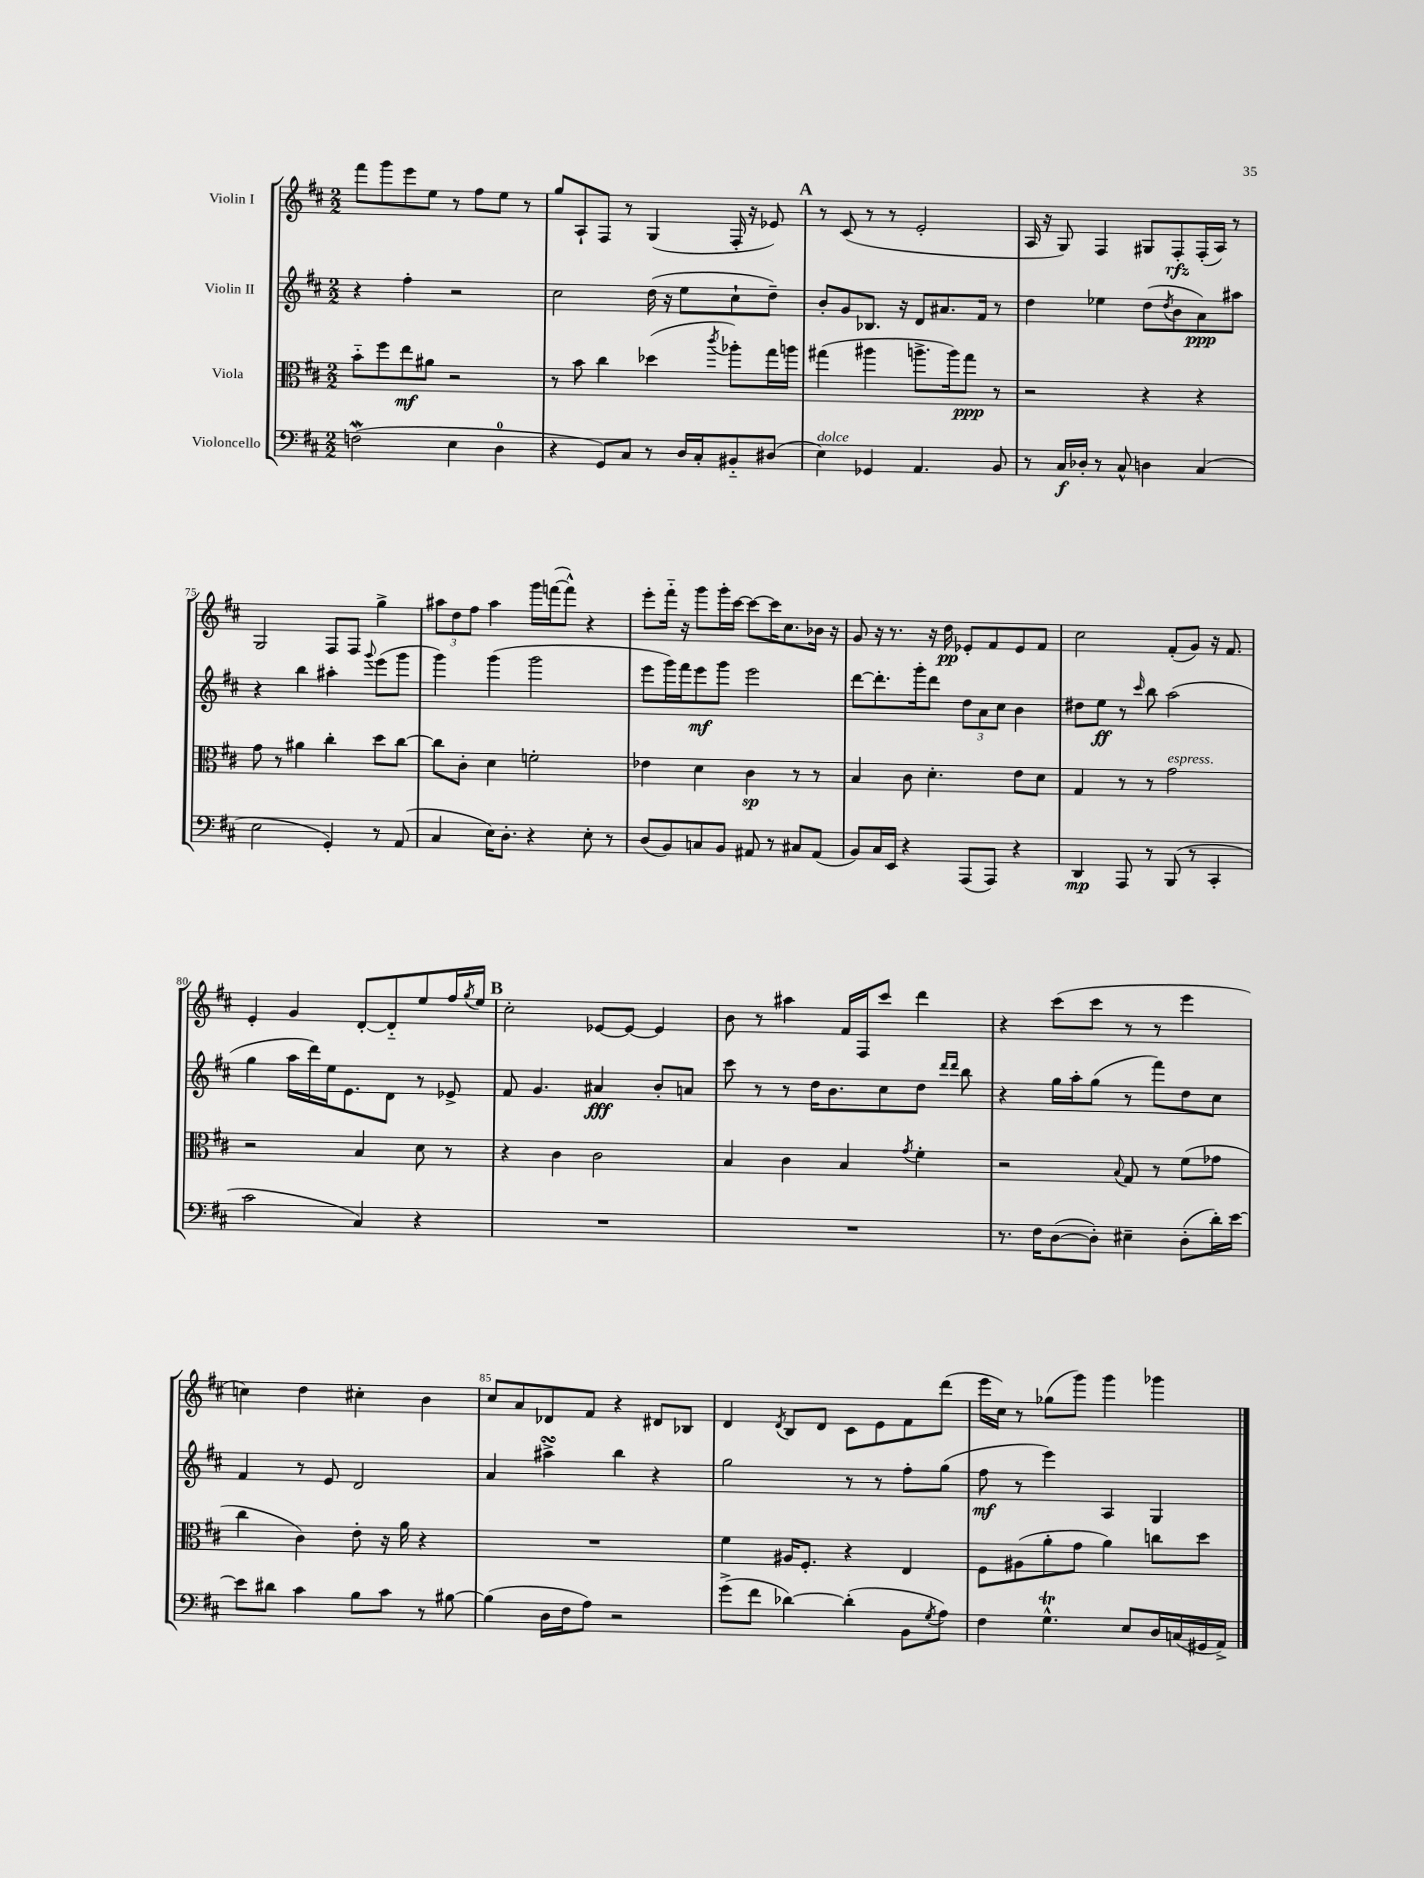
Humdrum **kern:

**kern	**dynam	**kern	**dynam	**kern	**dynam	**kern	**dynam
*part4	*part4	*part3	*part3	*part2	*part2	*part1	*part1
*staff4	*staff4	*staff3	*staff3	*staff2	*staff2	*staff1	*staff1
*I"Violoncello	*	*I"Viola	*	*I"Violin II	*	*I"Violin I	*
*clefF4	*	*clefC3	*	*clefG2	*	*clefG2	*
*k[f#c#]	*	*k[f#c#]	*	*k[f#c#]	*	*k[f#c#]	*
*M2/2	*	*M2/2	*	*M2/2	*	*M2/2	*
=71	=71	=71	=71	=71	=71	=71	=71
(2Fnw\	.	8b\L	.	4r	.	8fff#\L	.
.	.	8ff#\	.	.	.	8ggg\	.
.	.	8ee\	mf	4ff#'\	.	8eee\	.
.	.	8a#X\J	.	.	.	8ee\J	.
4E\	.	2r	.	2r	.	8r	.
.	.	.	.	.	.	8ff#\L	.
4D\	.	.	.	.	.	8ee\J	.
.	.	.	.	.	.	8r	.
=72	=72	=72	=72	=72	=72	=72	=72
4r	.	8r	.	2cc#\	.	8gg/L	.
.	.	8b\	.	.	.	8A`/	.
8GG/L)	.	4cc#\	.	.	.	8F#/J	.
8C#/J	.	.	.	.	.	8r	.
8r	.	(4dd-X\	.	(16dd\	.	(4G/	.
.	.	.	.	16r	.	.	.
16D/LL	.	.	.	8ee\L	.	.	.
16C#'/J	.	.	.	.	.	.	.
.	.	8qccc#/	.	.	.	.	.
8BB#X/	.	8aa-X'\L)	.	8cc#`\	.	16F#'/	.
.	.	.	.	.	.	16r	.
(8D#X/J	.	16gg\L	.	8dd~\J)	.	8e-X/)	.
.	.	16aan\JJ	.	.	.	.	.
!!LO:REH:place=s1:t=A
=73	=73	=73	=73	=73	=73	=73	=73
!LO:TX:a:i:t=dolce	!	!	!	!	!	!	!
4E\)	.	(4gg#X\	.	8b'/L	.	8r	.
.	.	.	.	8g/	.	(8c#/	.
4GG-X/	.	4aa#X\	.	8.B-X/J	.	8r	.
.	.	.	.	.	.	8r	.
.	.	.	.	16r	.	.	.
4.AA/	.	8.aan^\L	.	8d/L	.	2e'/	.
.	.	.	.	8.a#X/	.	.	.
.	.	16aa\k)	.	.	.	.	.
.	.	8gg#\J	ppp	.	.	.	.
.	.	.	.	16f#/Jk	.	.	.
8BB/	.	8r	.	8r	.	.	.
=74	=74	=74	=74	=74	=74	=74	=74
8r	.	2r	.	4dd\	.	16A/	.
.	.	.	.	.	.	16r	.
16C#/LL	f	.	.	.	.	8G/)	.
16D-X'/JJ	.	.	.	.	.	.	.
8r	.	.	.	4ee-X\	.	4F#/	.
8C#^^/	.	.	.	.	.	.	.
4Dn\	.	4r	.	(8dd\L	.	8G#X/L	.
.	.	.	.	8qdd/	.	.	.
.	.	.	.	8b\	.	8F#'/	rfz
(4C#/	.	4r	.	8a\)	ppp	(16F#'/L	.
.	.	.	.	.	.	16A/JJ)	.
.	.	.	.	8aa#X\J	.	8r	.
!!LO:LB:g=z
=75	=75	=75	=75	=75	=75	=75	=75
2E\	.	8g\	.	4r	.	2G/	.
.	.	8r	.	.	.	.	.
.	.	4a#X\	.	4bb\	.	.	.
4GG'/)	.	4cc#'\	.	4aa#X'\	.	8F#/L	.
.	.	.	.	.	.	8F#/J	.
.	.	.	.	8qqggg/	.	.	.
8r	.	8dd\L	.	(8eee\L	.	4gg^\	.
(8AA/	.	[8cc#\J	.	8ggg\J	.	.	.
=76	=76	=76	=76	=76	=76	=76	=76
4C#/	.	8cc#\L]	.	4ggg\)	.	12aa#X\L	.
.	.	.	.	.	.	12dd\	.
.	.	8c#'\J	.	.	.	.	.
.	.	.	.	.	.	12ff#\J	.
16E\KL)	.	4d\	.	(4ggg\	.	4aa#\	.
8.D'\J	.	.	.	.	.	.	.
4r	.	2fn'\	.	2ggg\	.	16ggg\LL	.
.	.	.	.	.	.	([16fffn\J	.
.	.	.	.	.	.	8fff^^\J])	.
8E'\	.	.	.	.	.	4r	.
8r	.	.	.	.	.	.	.
=77	=77	=77	=77	=77	=77	=77	=77
(8D/L	.	4e-X\	.	8eee\L	.	8eee'\L	.
8BB/)	.	.	.	16ggg\L)	.	16fff#\Jk	.
.	.	.	.	16fff#\J	.	16r	.
8Cn/	.	4d\	.	8eee\	mf	8ggg\L	.
8BB/J	.	.	.	8ggg\J	.	16ggg'\L	.
.	.	.	.	.	.	[16ccc#\JJ	.
8AA#X/	.	4c#\	sp	2eee\	.	8ccc#\L_	.
8r	.	.	.	.	.	16ccc#\K]	.
.	.	.	.	.	.	8.cc#\	.
8C#X/L	.	8r	.	.	.	.	.
(8AA#/J	.	8r	.	.	.	16b-X\Jk	.
.	.	.	.	.	.	16r	.
=78	=78	=78	=78	=78	=78	=78	=78
8BB/L)	.	4B/	.	[8ddd\L	.	8g/	.
16C#/L	.	.	.	8.ddd'\]	.	16r	.
16EE/JJ	.	.	.	.	.	8.r	.
4r	.	8c#\	.	.	.	.	.
.	.	.	.	16ggg'\k	.	.	.
.	.	4.d'\	.	8ddd\J	.	16r	.
.	.	.	.	.	.	16dd\	pp
(8AAA/L	.	.	.	12dd\L	.	8e-X'/L	.
.	.	.	.	12a\	.	.	.
8AAA/J)	.	.	.	.	.	8f#/	.
.	.	.	.	12cc#\J	.	.	.
4r	.	8e\L	.	4b\	.	8e-/	.
.	.	8d\J	.	.	.	8f#/J	.
=79	=79	=79	=79	=79	=79	=79	=79
4DD/	mp	4G/	.	8dd#X\L	.	2cc#\	.
.	.	.	.	8ee\J	ff	.	.
8AAA/	.	8r	.	8r	.	.	.
.	.	.	.	16qqccc#/	.	.	.
8r	.	8r	.	8bb\	.	.	.
!	!	!LO:TX:a:i:t=espress.	!	!	!	!	!
(8BBB/	.	2g\	.	(2aa\	.	(8f#'/L	.
8r	.	.	.	.	.	8g/J)	.
4CC#'/	.	.	.	.	.	16r	.
.	.	.	.	.	.	8.f#/	.
!!LO:LB:g=z
=80	=80	=80	=80	=80	=80	=80	=80
2c#\	.	2r	.	4gg\	.	4e'/	.
.	.	.	.	16aa\LL	.	4g/	.
.	.	.	.	16ddd\)	.	.	.
.	.	.	.	16ee\J	.	.	.
.	.	.	.	8.e\	.	.	.
4C#/)	.	4B/	.	.	.	[8d'/L	.
.	.	.	.	8d\J	.	8d/]	.
4r	.	8d\	.	8r	.	8ee/	.
.	.	8r	.	8e-X^/	.	16ff#/L	.
.	.	.	.	.	.	8qgg/	.
.	.	.	.	.	.	16ee/JJ	.
!!LO:REH:place=s1:t=B
=81	=81	=81	=81	=81	=81	=81	=81
1r	.	4r	.	8f#/	.	2cc#'\	.
.	.	.	.	4.g/	.	.	.
.	.	4c#\	.	.	.	.	.
.	.	2c#\	.	4a#X/	fff	[8e-X/L	.
.	.	.	.	.	.	8e-/J_	.
.	.	.	.	8b'/L	.	4e-/]	.
.	.	.	.	8an/J	.	.	.
=82	=82	=82	=82	=82	=82	=82	=82
1r	.	4B/	.	8ccc#\	.	8b\	.
.	.	.	.	8r	.	8r	.
.	.	4c#\	.	8r	.	4aa#X\	.
.	.	.	.	16dd\KL	.	.	.
.	.	.	.	8.b\	.	.	.
.	.	4B/	.	.	.	16f#/LL	.
.	.	.	.	.	.	16F#/J	.
.	.	.	.	8cc#\	.	8ccc#/J	.
.	.	8qg/	.	.	.	.	.
.	.	4f#'\	.	8dd\J	.	4ddd\	.
.	.	.	.	16qqddd/LL	.	.	.
.	.	.	.	16qqddd/JJ	.	.	.
.	.	.	.	8bb\	.	.	.
=83	=83	=83	=83	=83	=83	=83	=83
8.r	.	2r	.	4r	.	4r	.
16F#\KL	.	.	.	.	.	.	.
([8D\	.	.	.	16gg\LL	.	(8ccc#\L	.
.	.	.	.	16aa'\J	.	.	.
8D'\J])	.	.	.	(8gg\J	.	8ccc#\J	.
.	.	8qqB/	.	.	.	.	.
4E#X~\	.	8G/	.	8r	.	8r	.
.	.	8r	.	8fff#\L)	.	8r	.
(8D'\L	.	(8f#\L	.	8dd\	.	4eee\	.
16d'\L)	.	8g-X\J	.	8cc#\J	.	.	.
[16e\JJ	.	.	.	.	.	.	.
!!LO:LB:g=z
=84	=84	=84	=84	=84	=84	=84	=84
8e\L]	.	4cc#\	.	4f#/	.	4ccn\)	.
8d#X\J	.	.	.	.	.	.	.
4c#\	.	4c#\)	.	8r	.	4dd\	.
.	.	.	.	8e/	.	.	.
8B\L	.	8e'\	.	2d/	.	4cc#X'\	.
8c#\J	.	16r	.	.	.	.	.
.	.	16a\	.	.	.	.	.
8r	.	4r	.	.	.	4b\	.
[8B#X\	.	.	.	.	.	.	.
=85	=85	=85	=85	=85	=85	=85	=85
(4B#\]	.	1r	.	4a/	.	8cc#/L	.
.	.	.	.	.	.	8a/	.
16D\LL	.	.	.	4aa#XsSsS^\	.	8d-X/	.
16F#\J	.	.	.	.	.	.	.
8A\J)	.	.	.	.	.	8f#/J	.
2r	.	.	.	4bb\	.	4r	.
.	.	.	.	4r	.	8d#X/L	.
.	.	.	.	.	.	8B-X/J	.
=86	=86	=86	=86	=86	=86	=86	=86
(8g^\L	.	4f#\	.	2gg\	.	4d/	.
8f#\J	.	.	.	.	.	.	.
.	.	.	.	.	.	8qd/	.
[4d-X\)	.	16A#X/KL	.	.	.	8B/L	.
.	.	8.F#'/J	.	.	.	.	.
.	.	.	.	.	.	8d/J	.
(4d-'\]	.	4r	.	8r	.	8c#\L	.
.	.	.	.	8r	.	8e\	.
8BB\L	.	4E/	.	8ff#'\L	.	8f#\	.
8qG/	.	.	.	.	.	.	.
8A\J)	.	.	.	(8gg\J	.	(8ddd\J	.
=87	=87	=87	=87	=87	=87	=87	=87
4F#\	.	8F#\L	.	8ff#\	mf	16eee\LL	.
.	.	.	.	.	.	16cc#\JJ)	.
.	.	(8A#X\	.	8r	.	8r	.
4.GT^^\	.	8a'\	.	4eee\)	.	(8gg-X\L	.
.	.	8g\J	.	.	.	8ggg\J)	.
.	.	4a\)	.	4A/	.	4ggg\	.
8E/L	.	.	.	.	.	.	.
16D/L	.	8ccn\L	.	4G/	.	4ggg-X\	.
(16Cn/	.	.	.	.	.	.	.
16GG#X/	.	8dd\J	.	.	.	.	.
16AA^/JJ)	.	.	.	.	.	.	.
==	==	==	==	==	==	==	==
*-	*-	*-	*-	*-	*-	*-	*-
